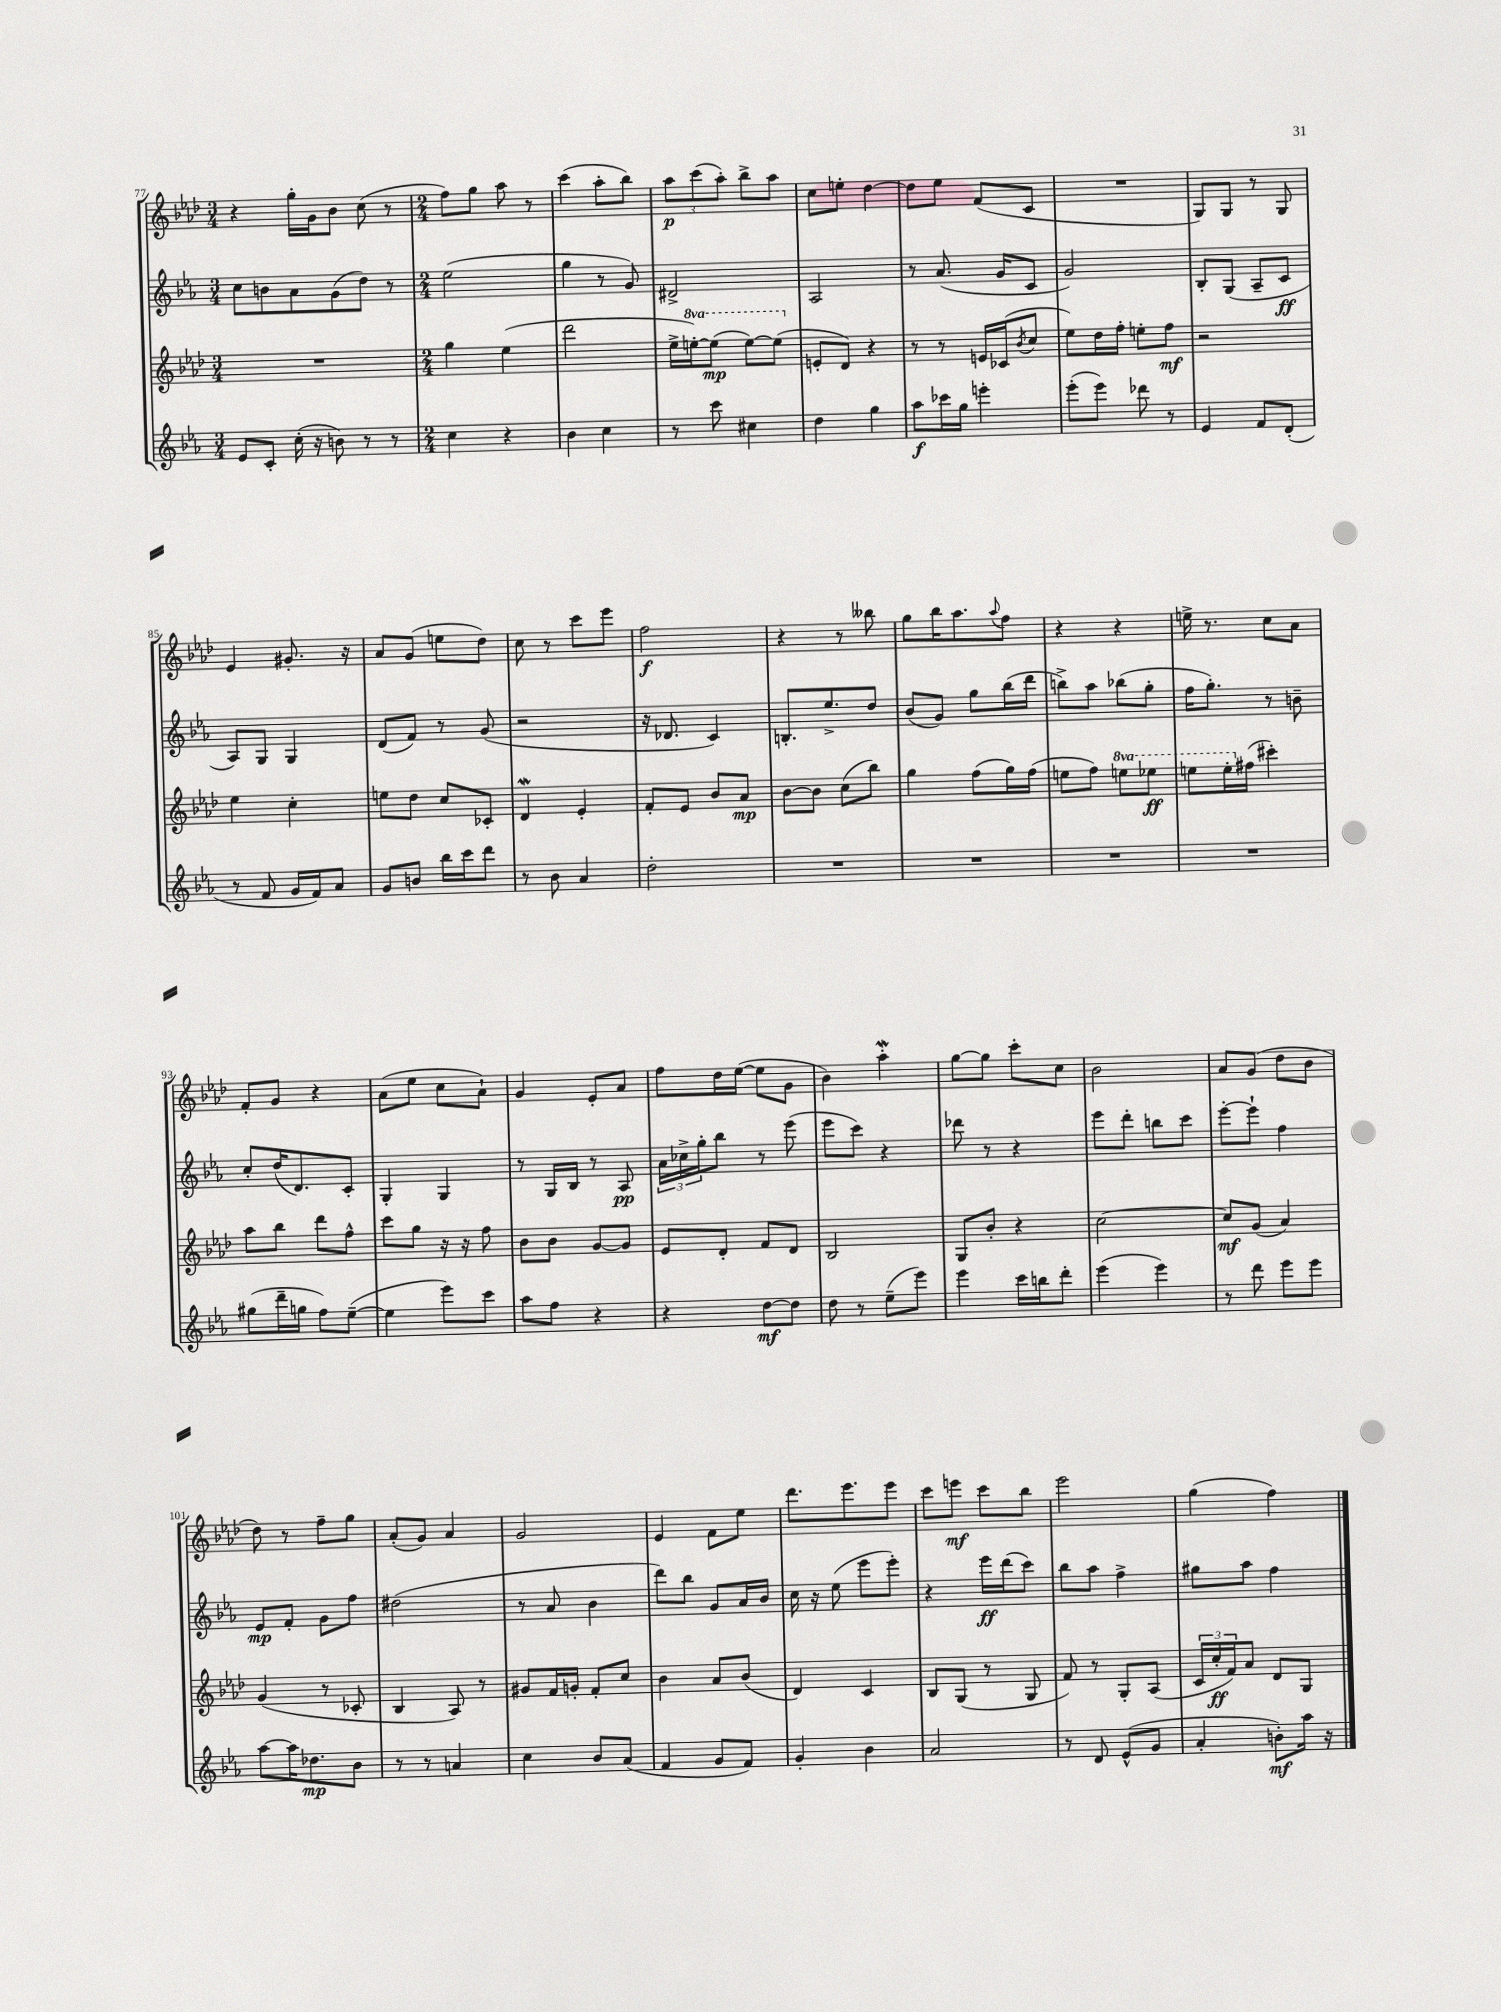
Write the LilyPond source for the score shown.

<<
\new StaffGroup <<
\new Staff = "s0" {
    \clef treble \key aes \major \numericTimeSignature \time 3/4
    r4 g''16-. g'16 bes'8 c''8( r8 |
    \numericTimeSignature \time 2/4 f''8) g''8 aes''8 r8 |
    c'''4( aes''8-. bes''8) |
    \tuplet 3/2 { aes''8\p c'''8( aes''8-.) } bes''8-> aes''8 |
    c''8 e''8-. des''4~ |
    des''8 ees''8 f'8( c'8 |
    R2 |
    g8) g8 r8 g8 |
    ees'4 gis'8.-. r16 |
    aes'8 g'8( e''8 des''8) |
    c''8 r8 c'''8 ees'''8 |
    f''2\f |
    r4 r8 beses''8 |
    g''8 bes''16 aes''8. \appoggiatura { aes''8 } f''8 |
    r4 r4 |
    e''16-> r8. c''8 aes'8 |
    f'8-. g'8 r4 |
    aes'8( ees''8 c''8 aes'8-!) |
    g'4 ees'8-. aes'8 |
    f''8 des''16 ees''16~( ees''8 g'8 |
    bes'4) aes''4-.\mordent |
    g''8~ g''8 c'''8-. c''8 |
    bes'2 |
    aes'8 g'8( des''8 bes'8 |
    des''8) r8 f''8-- g''8 |
    aes'8-.( g'8) aes'4 |
    g'2 |
    ees'4 f'8 ees''8 |
    des'''8. ees'''8. ees'''8 |
    c'''8 e'''8\mf c'''8 bes''8 |
    ees'''2 |
    g''4( f''4) \bar "|." |
}
\new Staff = "s1" {
    \clef treble \key ees \major \numericTimeSignature \time 3/4
    c''8 b'8 aes'8 g'8( d''8) r8 |
    \numericTimeSignature \time 2/4 ees''2( |
    g''4 r8 g'8) |
    dis'2-> |
    aes2 |
    r8 aes'8.( g'16 c'8 |
    g'2) |
    bes8-. g8( aes8-- c'8\ff |
    aes8) g8 g4 |
    d'8( f'8) r8 g'8( |
    r2 |
    r16 des'8. c'4) |
    b8.-. ees''8.-> d''8 |
    bes'8( g'8) g''8 bes''16( d'''16 |
    b''8->) aes''8 bes''8( g''8-. |
    f''16 g''8.-.) r8 b'8-- |
    c''8-. d''16( d'8.) c'8-. |
    g4-. g4 |
    r8 g16 bes16 r8 aes8\pp |
    \tuplet 3/2 { aes'16 ces''16-> g''16-. } bes''8 r8 ees'''8( |
    ees'''8 c'''8) r4 |
    des'''8 r8 r4 |
    ees'''8 d'''8-. b''8 c'''8 |
    ees'''8~-. ees'''8-! f''4 |
    ees'8\mp f'8-. g'8 f''8 |
    dis''2( |
    r8 aes'8 bes'4 |
    d'''8) bes''8 g'8 aes'16 bes'16 |
    c''16 r16 ees''8( ees'''8 ees'''8-.) |
    r4 ees'''16\ff d'''16( c'''8) |
    bes''8 aes''8 f''4-> |
    gis''8 aes''8 f''4 \bar "|." |
}
\new Staff = "s2" {
    \clef treble \key aes \major \numericTimeSignature \time 3/4 \set Staff.ottavationMarkups = #ottavation-simple-ordinals
    R2. |
    \numericTimeSignature \time 2/4 g''4 ees''4( |
    des'''2 |
    ees''16-> \ottava #1 e'''16~-.) e'''8\mp( e'''8~) e'''8( \ottava #0 |
    e'8-. des'8) r4 |
    r8 r8 e'16 ces'16( \acciaccatura { bes'8 } c''8 |
    ees''8) des''16 f''16-. e''8-. f''8\mf |
    r2 |
    ees''4 c''4-. |
    e''8 des''8 c''8 ces'8-. |
    des'4\mordent ees'4-. |
    f'8-. ees'8 bes'8 aes'8\mp |
    bes'8~ bes'8 c''8( bes''8) |
    g''4 f''8( g''16) f''16( |
    e''8 f''8) \ottava #1 e'''8 ees'''8\ff |
    e'''8 e'''16-. \ottava #0 fis''16( cis'''4-.) |
    aes''8 bes''8 des'''8 f''8-^ |
    c'''8 g''8 r16 r16 f''8 |
    bes'8 bes'8 g'8~ g'8 |
    ees'8 des'8-. f'8 des'8 |
    bes2 |
    g8 bes'8-. r4 |
    c''2~ |
    c''8\mf g'8( aes'4) |
    g'4( r8 ces'8-. |
    bes4 aes8) r8 |
    gis'8 f'16 g'16-. f'8-. c''8 |
    bes'4 aes'8 bes'8( |
    des'4) c'4 |
    bes8 g8( r8 g8 |
    f'8) r8 g8-. aes8( |
    \tuplet 3/2 { c'16 c''16-.\ff f'16) } aes'8 des'8 g8 \bar "|." |
}
\new Staff = "s3" {
    \clef treble \key ees \major \numericTimeSignature \time 3/4
    ees'8 c'8-. c''16-.( r16 b'8) r8 r8 |
    \numericTimeSignature \time 2/4 c''4 r4 |
    bes'4 c''4 |
    r8 c'''8 cis''4 |
    d''4 g''4 |
    aes''8\f ces'''16 g''16 e'''4-. |
    ees'''8-.( ees'''8) des'''8 r8 |
    ees'4 f'8 d'8-.( |
    r8 f'8 g'16 f'16) aes'8 |
    g'8 b'8 bes''16 c'''16 d'''8 |
    r8 bes'8 aes'4 |
    d''2-. |
    R2 |
    R2 |
    R2 |
    R2 |
    gis''8( d'''16-- g''16 f''8) ees''8~--( |
    ees''4 ees'''8) c'''8 |
    aes''8 f''8 r4 |
    r4 d''8~\mf d''8 |
    d''8 r8 ees''8--( ees'''8) |
    ees'''4 c'''16 b''16 d'''8-. |
    ees'''4( ees'''4) |
    r8 d'''8 ees'''8 ees'''8 |
    aes''8~ aes''16 des''8.\mp bes'8 |
    r8 r8 a'4 |
    c''4 bes'8 aes'8( |
    f'4 g'8 f'8) |
    g'4-. bes'4 |
    aes'2 |
    r8 d'8 ees'8-^( g'8 |
    aes'4-. b'8-.\mf) aes''16 r16 \bar "|." |
}
>>
>>
\layout { \context { \Score currentBarNumber = #77 } }
